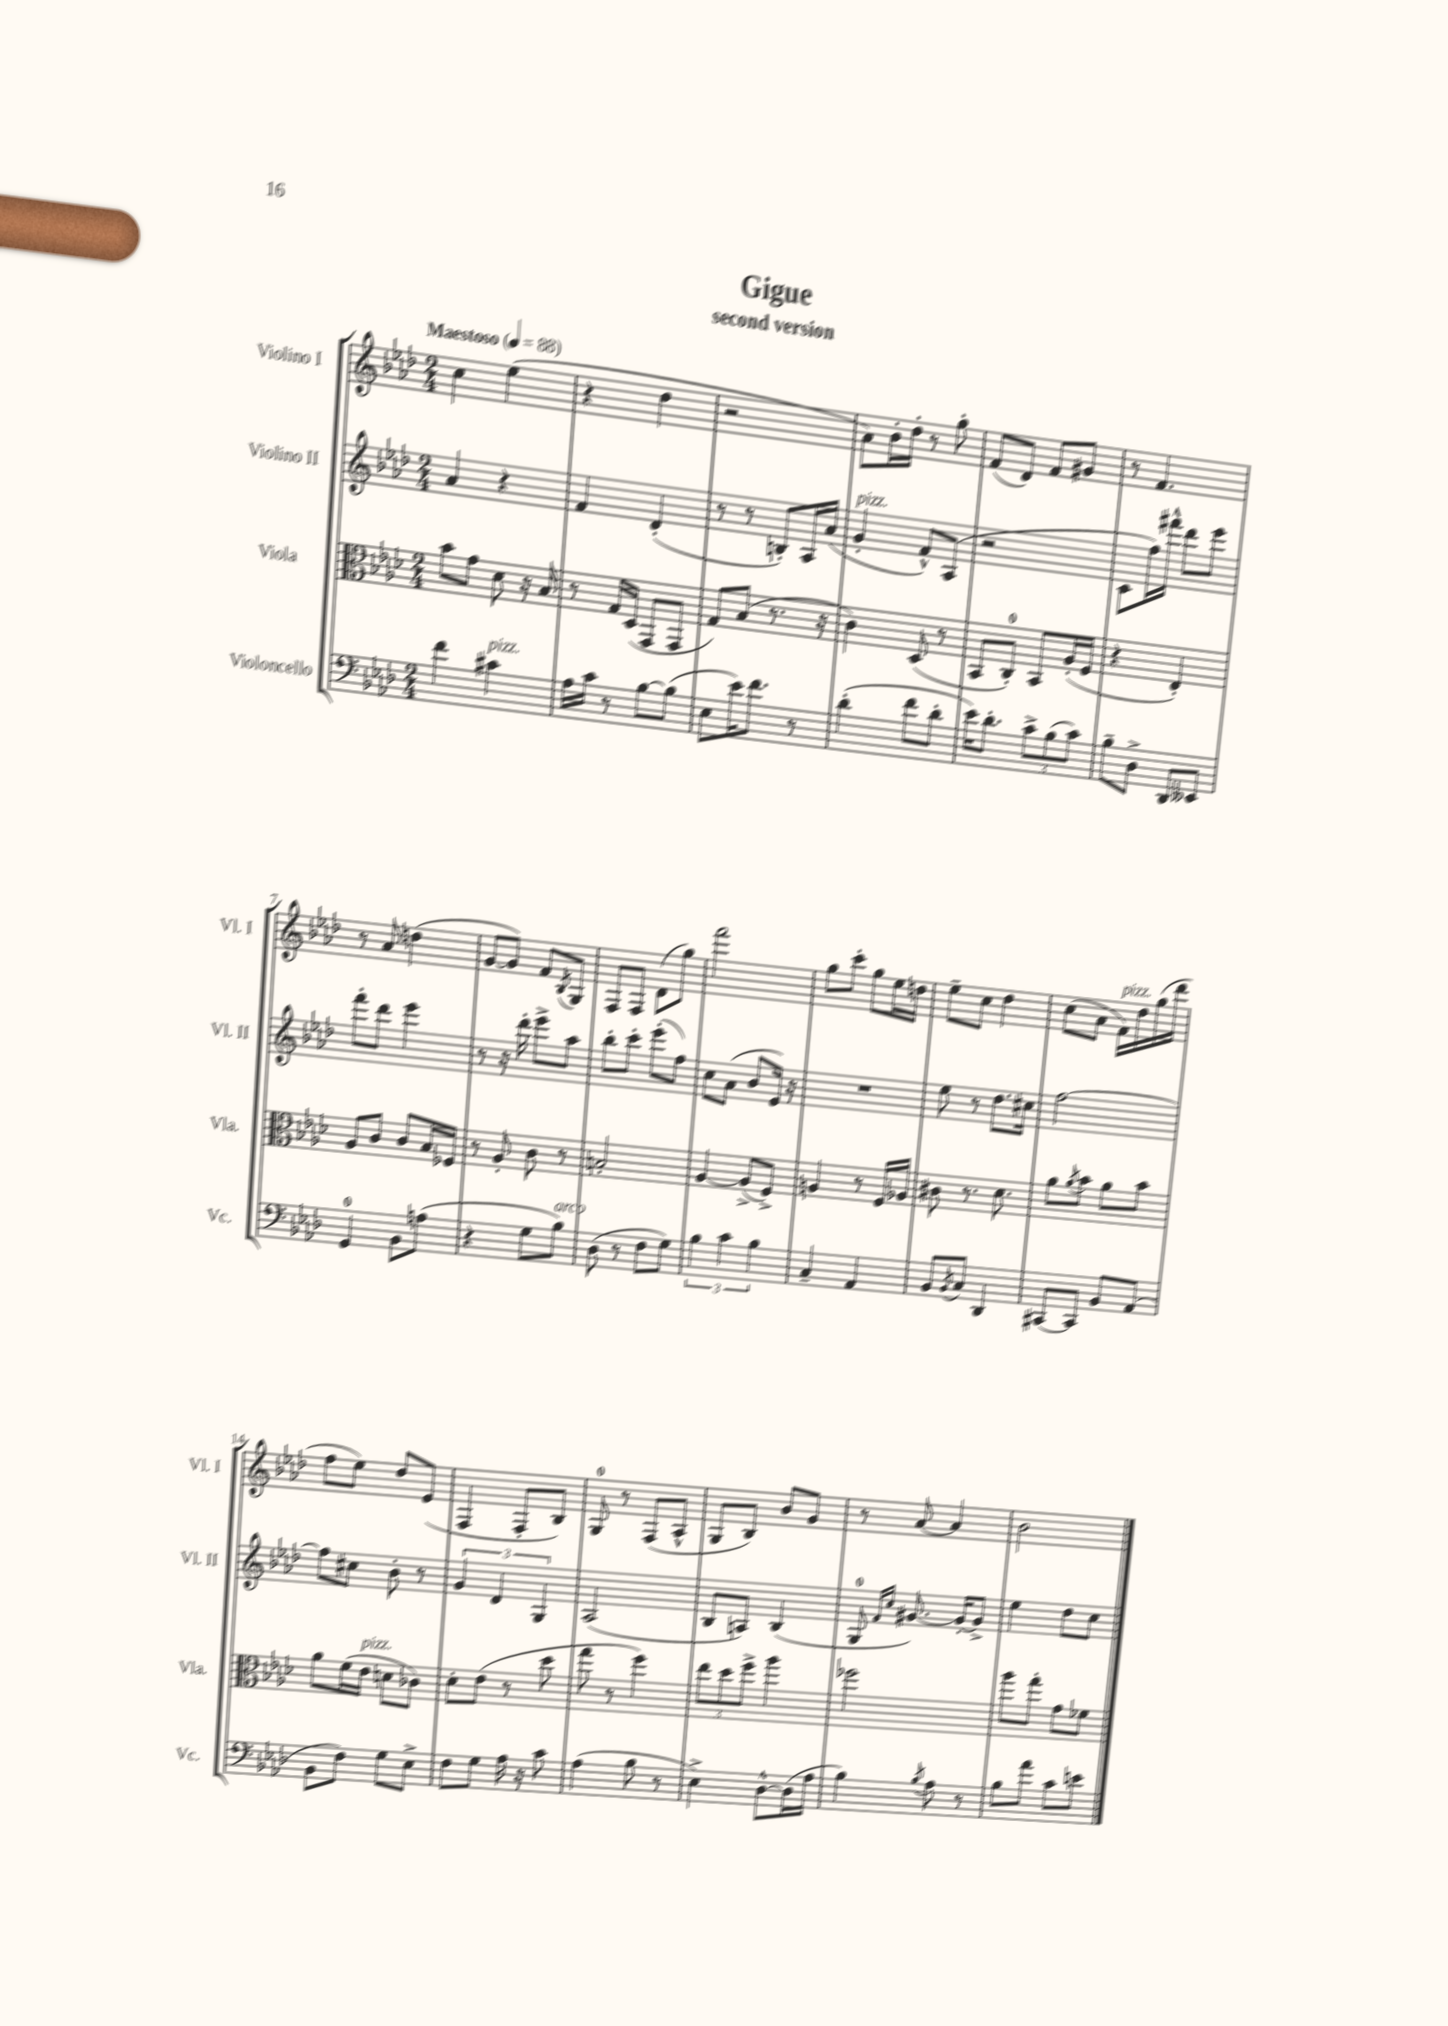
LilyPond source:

\header { title = "Gigue" subtitle = "second version" }
<<
\new StaffGroup <<
\new Staff = "s0" \with { instrumentName = "Violino I" shortInstrumentName = "Vl. I" } {
    \clef treble \key aes \major \numericTimeSignature \time 2/4 \tempo "Maestoso" 4 = 88
    c''4 ees''4( |
    r4 des''4 |
    r2 |
    aes'8) bes'16-. des''16-. r8 g''8-. |
    f'8( des'8) f'8 gis'8 |
    r8 f'4. |
    r8 aes'8 d''4( |
    g'8~ g'8) f'8 \acciaccatura { bes8 } g8 |
    f8 f8 des'8( g''8) |
    f'''2 |
    g''8 c'''8-. g''8 ees''16 d''16 |
    ees''8-- c''8 des''4 |
    c''8( aes'8 f'16^\markup { \italic "pizz." }) des''16 g''16( des'''16 |
    f''8 ees''8) des''8 ees'8( |
    f4 f8-. bes8) |
    g8-0 r8 f8( aes8-^ |
    g8 bes8) bes'8 g'8 |
    r8 aes'8~ aes'4 |
    bes'2 \bar "|." |
}
\new Staff = "s1" \with { instrumentName = "Violino II" shortInstrumentName = "Vl. II" } {
    \clef treble \key aes \major \numericTimeSignature \time 2/4
    aes'4 r4 |
    f'4 des'4-.( |
    r8 r8 b8-.) aes16 aes'16( |
    g'4-.^\markup { \italic "pizz." } f'8-^) aes8( |
    r2 |
    c'8 f''16) fis'''16-^ des'''8 ees'''8 |
    f'''8-. des'''8 ees'''4 |
    r8 r16 des'''16-. ees'''8-> aes''8 |
    bes''8-. c'''8-. ees'''8-.( f''8) |
    c''8 aes'8( bes'8 ees'16) r16 |
    R2 |
    ees''8 r8 des''8. cis''16 |
    f''2~ |
    f''8 cis''8 bes'8-. r8 |
    \tuplet 3/2 { g'4 des'4 g4 } |
    aes2( |
    bes8 a8) bes4( |
    g8-0 \grace { f'16 c''16 } gis'8.~) gis'16~-. gis'8-> |
    ees''4 des''8 c''8 \bar "|." |
}
\new Staff = "s2" \with { instrumentName = "Viola" shortInstrumentName = "Vla." } {
    \clef alto \key aes \major \numericTimeSignature \time 2/4
    bes'8 g'8 des'8 r16 bes16 |
    r8 g16 des16( g,8 g,8 |
    g8) bes8( r8. r16 |
    c'4) des8( r8 |
    bes,8 c8-0-.) bes,8 aes16-.( f16 |
    r4 ees4-.) |
    aes8 c'8 c'8 bes16 fes16 |
    r8 aes8-. c'8 r8 |
    b2-. |
    aes4~ aes8->( f8->) |
    a4 r8 f16 aes16 |
    cis'8 r8. des'8. |
    aes'8 \acciaccatura { aes'8 } bes'8 aes'8 bes'8 |
    aes'8 f'16( ees'16^\markup { \italic "pizz." } d'8 ces'8) |
    des'8-. ees'8( r8 des''8 |
    g''8 r8 f''4) |
    \tuplet 3/2 { ees''8 des''8 f''8-> } aes''4 |
    fes''2 |
    aes''8 g''8-. g'8 fes'8 \bar "|." |
}
\new Staff = "s3" \with { instrumentName = "Violoncello" shortInstrumentName = "Vc." } {
    \clef bass \key aes \major \numericTimeSignature \time 2/4
    f'4 cis'4^\markup { \italic "pizz." } |
    aes16 c'16 r8 bes8~ bes8( |
    ees8 ees'16) f'8. r8 |
    des'4-.( f'8 des'8-. |
    ees'16) des'8.-. \tuplet 3/2 { c'8-> bes8( c'8) } |
    bes8-- des8-> des,8 eeses,8 |
    g,4-0 bes,8 a8( |
    r4 g8 bes8^\markup { \italic "arco" }) |
    des8( r8 f8 g8) |
    \tuplet 3/2 { bes4 c'4 bes4 } |
    c4-- aes,4 |
    bes,8 \acciaccatura { bes,8 } c8 des,4 |
    cis,8~ cis,8 bes,8 aes,8( |
    bes,8 f8) g8 ees8-> |
    f8 g8 aes16 r16 c'8 |
    aes4( bes8 r8 |
    ees4->) des8~-^ des16( aes16 |
    bes4) \acciaccatura { bes8 } aes8 r8 |
    bes8 aes'8 c'8 e'8 \bar "|." |
}
>>
>>
